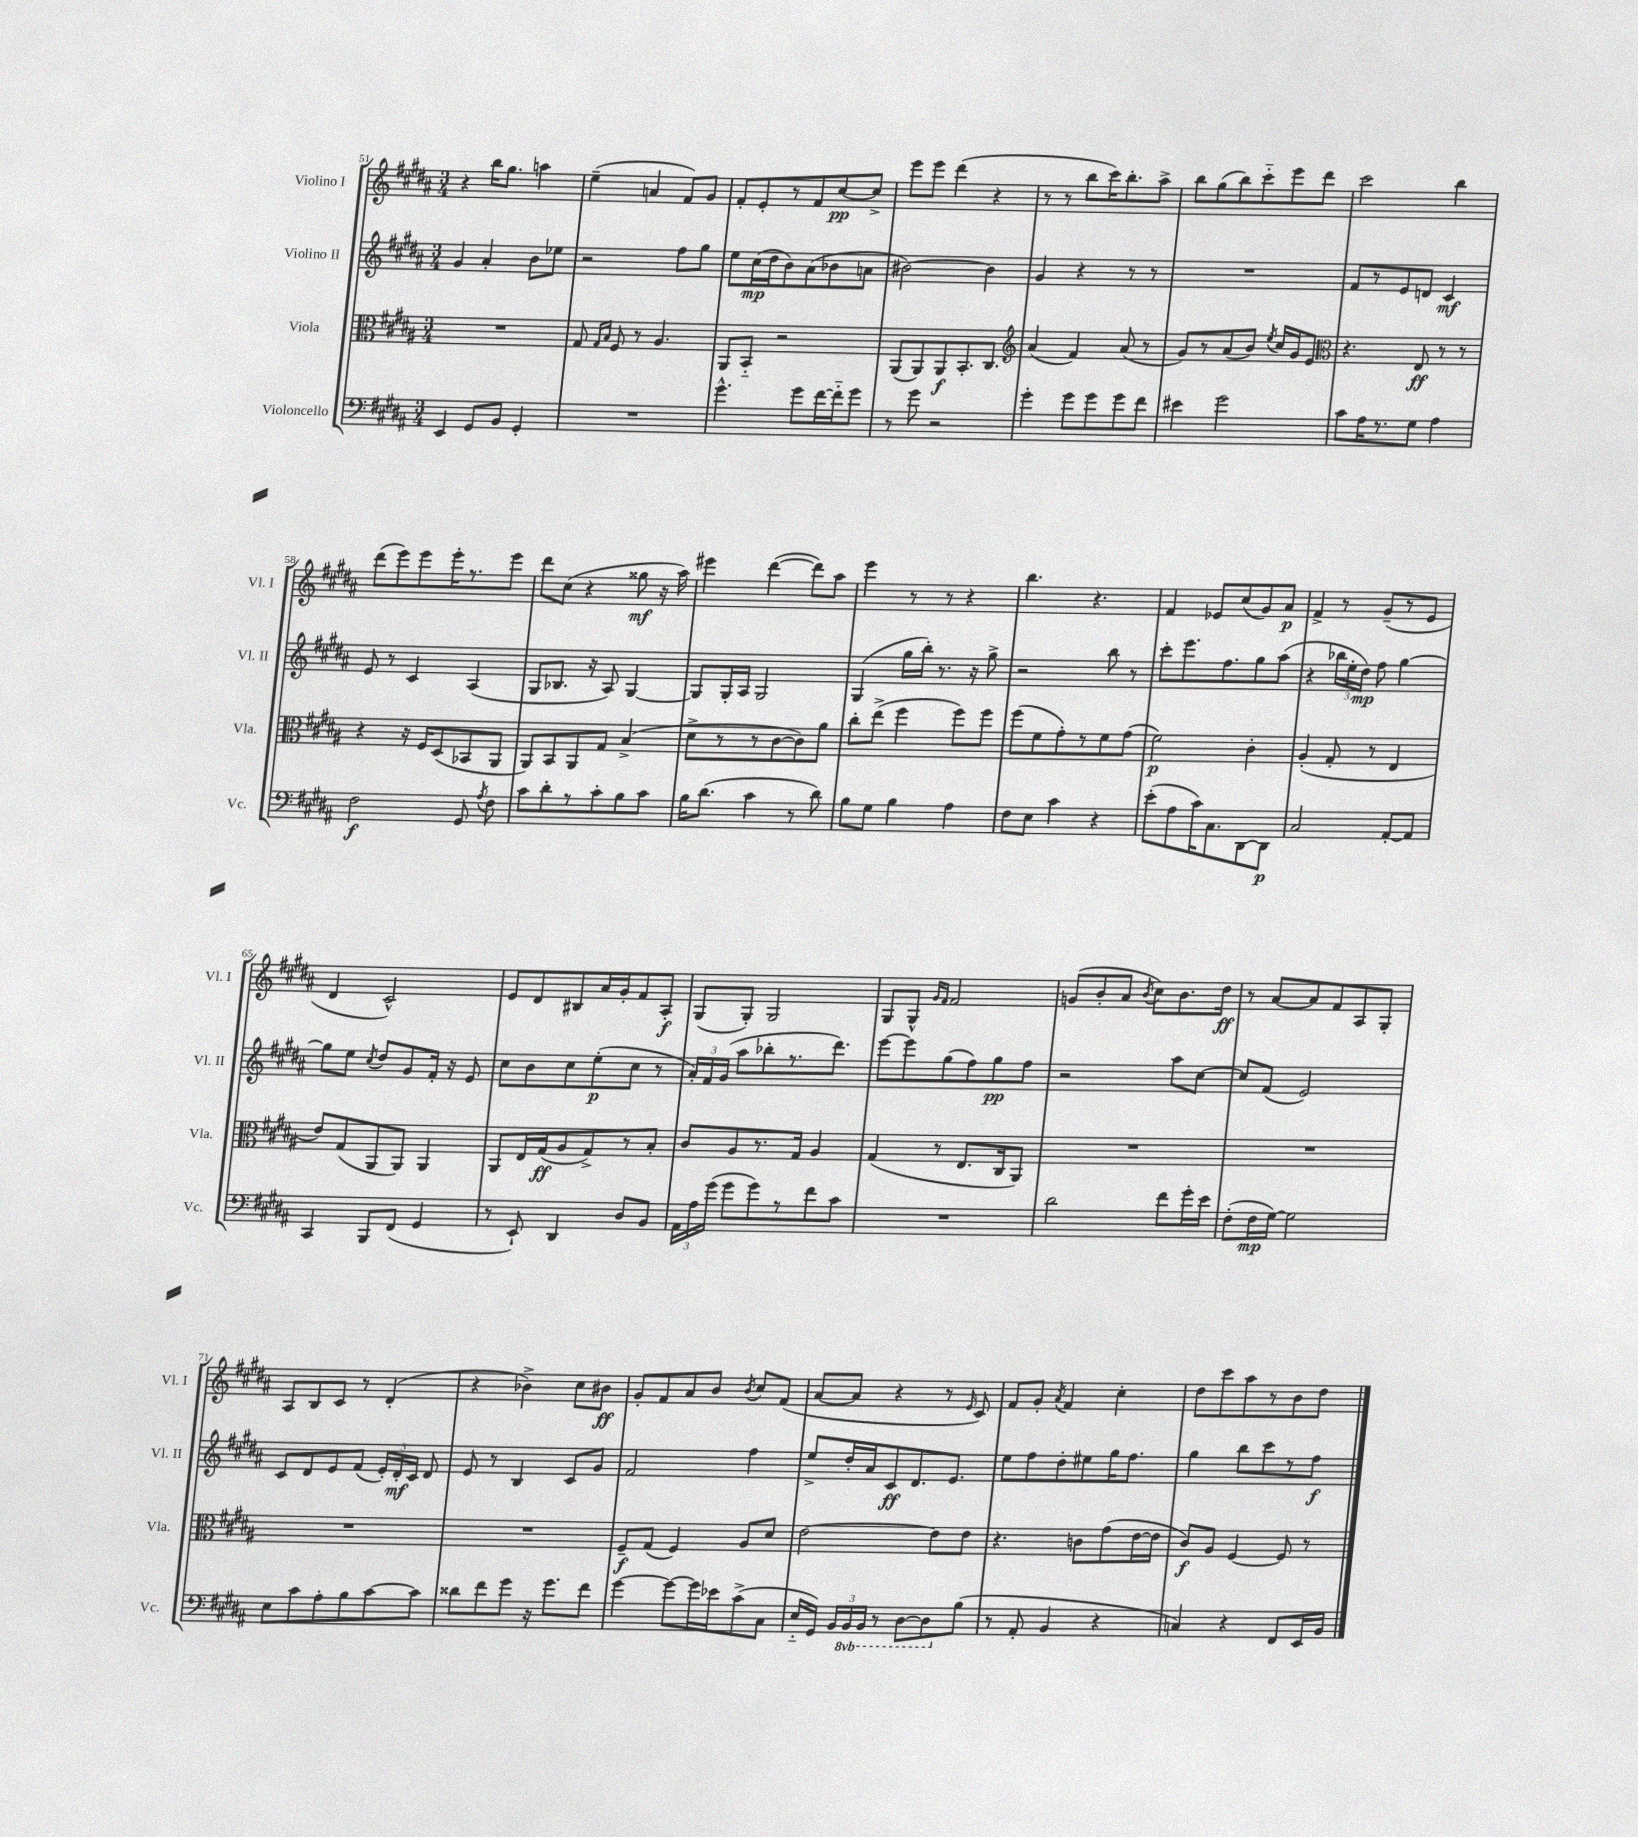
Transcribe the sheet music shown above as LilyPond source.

<<
\new StaffGroup <<
\new Staff = "s0" \with { instrumentName = "Violino I" shortInstrumentName = "Vl. I" } {
    \clef treble \key b \major \numericTimeSignature \time 3/4
    \autoBeamOff r4 b''16[ gis''8.] a''4 |
    e''4--( a'4 fis'8[) gis'8] |
    fis'8[-. e'8-. r8 fis'8 cis''8~\pp cis''8]-> |
    e'''8[ e'''8] dis'''4( r4 |
    r8 r8 b''8[ cis'''16) b''8.-. ais''8]-> |
    b''8[ gis''8( b''8) cis'''8-_ e'''8 dis'''8] |
    cis'''2 b''4 |
    dis'''8[( e'''8) e'''8 e'''16-. r8. e'''8] |
    dis'''8[ cis''8]( r4 gisis''8\mf r16 ais''16) |
    eis'''4 dis'''4~( dis'''8[) ais''8] |
    e'''4 r8 r8 r4 |
    b''4. r4. |
    fis'4 ees'8[ cis''8( gis'8) ais'8]\p |
    fis'4-> r8 gis'8[--( r8 e'8] |
    dis'4 cis'2-^) |
    e'8[ dis'8 bis8 ais'16 gis'16-. fis'8 ais8]-.\f |
    gis8[( gis8]-.) gis2 |
    gis8[ gis8]-^ \grace { gis'16[ fis'16] } fis'2 |
    g'8[( b'8-. ais'8] \acciaccatura { b'8 } cis''8[) b'8. dis''16]\ff |
    r8 ais'8[~ ais'8 fis'8 ais8 gis8]-. |
    ais8[ b8 cis'8] r8 dis'4-.( |
    r4 bes'4->) cis''8[ bis'8]\ff |
    gis'8[-. fis'8 ais'8 b'8] \acciaccatura { b'8 } cis''8[ fis'8]( |
    ais'8[~ ais'8] r4 r8 \grace { e'16 } cis'8) |
    fis'8[ gis'8]-. \acciaccatura { ais'8 } fis'4 cis''4-. |
    dis''8[ cis'''8 ais''8 r8 b'8 dis''8] \bar "|." |
}
\new Staff = "s1" \with { instrumentName = "Violino II" shortInstrumentName = "Vl. II" } {
    \clef treble \key b \major \numericTimeSignature \time 3/4
    \autoBeamOff gis'4 ais'4-. b'8[ ees''8] |
    r2 fis''8[ gis''8] |
    e''8[ cis''16\mp( dis''16 b'8) ais'8( bes'8 a'8] |
    bis'2~) bis'4 |
    gis'4 r4 r8 r8 |
    R2. |
    fis'8[ r8 e'8 d'8] cis'4\mf |
    e'8 r8 cis'4 ais4( |
    gis8[ bes8.] r16 ais8) gis4~ |
    gis8[ gis16-. ais16] gis2 |
    gis4( gis''16[ b''16]-.) r8. r16 gis''8-> |
    r2 b''8 r8 |
    cis'''8[-. e'''8. fis''8. gis''8 ais''8]( |
    r4 \tuplet 3/2 { bes''16[ e''16-. dis''16]\mp) } fis''8 gis''4~ |
    gis''8[ e''8] \acciaccatura { cis''8 } dis''8[ gis'8 fis'16]-. r16 e'8 |
    cis''8[ b'8 cis''8 e''8-.\p( cis''8] r8 |
    \tuplet 3/2 { ais'16[-.) fis'16 gis'16]( } ais''8[ bes''8-. r8. dis'''8.]) |
    e'''8[~ e'''8 gis''8( fis''8) gis''8\pp fis''8] |
    r2 ais''8[ cis''8]~ |
    cis''8[ fis'8]( e'2) |
    cis'8[ dis'8 e'8 fis'8]( \tuplet 3/2 { e'16[-.) dis'16-.\mf cis'16] } dis'8 |
    e'8 r8 b4 cis'8[ gis'8] |
    fis'2 fis''4 |
    e''8[-> dis''16-. ais'16 cis'8\ff dis'8. e'8.] |
    e''8[ fis''8 dis''8-. eis''8 gis''16 fis''8.] |
    gis''4 b''8[ cis'''8 r8 fis''8]\f \bar "|." |
}
\new Staff = "s2" \with { instrumentName = "Viola" shortInstrumentName = "Vla." } {
    \clef alto \key b \major \numericTimeSignature \time 3/4
    \autoBeamOff R2. |
    gis8 \grace { gis16[ b16] } fis8 r8 ais4. |
    ais,8[ b,8]-_ r2 |
    ais,8[( ais,8) ais,8\f b,8.-. cis8.] |
    \clef treble ais'4( fis'4) ais'8( r8 |
    gis'8[) r8 ais'8( b'8]) \acciaccatura { e''8 } cis''16[ gis'16 e'8] |
    \clef alto r4. e8\ff r8 r8 |
    r4 r16 fis16[ dis8( bes,8 ais,8] |
    ais,8[) b,8 ais,8 gis8] b4->( |
    dis'8[-> r8 r8 cis'8~ cis'8) ais'8] |
    cis''8[-. e''8]->( fis''4 fis''8[) fis''8] |
    fis''8[( fis'8 gis'8-.) r8 fis'8 gis'8]( |
    fis'2\p) cis'4-. |
    ais4-.( gis8-. r8 e4 |
    e'8[) gis8( ais,8 ais,8]) ais,4 |
    ais,8[ e16 gis16\ff( ais8 gis8->) r8 b8]-. |
    cis'8[ ais8 r8. gis16] ais4 |
    gis4( r8 e8.[ cis16 ais,8]) |
    R2. |
    R2. |
    R2. |
    R2. |
    fis8[--\f gis8]( fis4) ais8[ dis'8] |
    e'2~ e'8[ e'8] |
    r4. c'8[ gis'8( e'16~ e'16] |
    cis'8[\f) ais8] fis4~ fis8 r8 \bar "|." |
}
\new Staff = "s3" \with { instrumentName = "Violoncello" shortInstrumentName = "Vc." } {
    \clef bass \key b \major \numericTimeSignature \time 3/4 \set Staff.ottavationMarkups = #ottavation-simple-ordinals
    \autoBeamOff e,4 gis,8[ b,8] gis,4-. |
    R2. |
    gis'4.-^ gis'8[ fis'16~ fis'16-_ gis'8] |
    r8 gis'8 r2 |
    gis'4-. gis'8[ gis'8 gis'8 fis'8] |
    eis'4 gis'2 |
    cis'8[ ais16 r8. gis8] ais4 |
    fis2\f gis,8 \acciaccatura { ais8 } fis8 |
    cis'8[ dis'8-. r8 cis'8-. b8 cis'8] |
    b16[ dis'8.]( cis'4 r8 dis'8) |
    b8[ gis8] b4 ais4 |
    fis8[ e8] cis'4 r4 |
    e'8[-.( ais8 cis'16) cis8. dis,8~ dis,8]\p |
    cis2 ais,8[~-. ais,8] |
    cis,4 b,,8[ fis,8]( gis,4 |
    r8 e,8-!) dis,4 dis8[ b,8] |
    \tuplet 3/2 { ais,16[ ais16 gis'16]( } gis'8[ gis'8) r8 fis'8 cis'8] |
    R2. |
    dis'2 fis'8[ gis'16-. e'16] |
    fis8[-.( fis16\mp gis16]~) gis2 |
    e8[ cis'8 ais8-. b8 cis'8~ cis'8] |
    disis'8[ fis'8 gis'8] r16 gis'8.[ fis'8] |
    gis'4~ gis'8[~ gis'16 ees'16 cis'8->( cis8] |
    e16[-_ gis,16]) \tuplet 3/2 { b,16[ \ottava #-1 b,,16 b,,16] } r8 dis,8[~ dis,8 \ottava #0 b8]( |
    r8 ais,8-. b,4 r4 |
    c4) r4 fis,8[ e,16 b,16] \bar "|." |
}
>>
>>
\layout { \context { \Score currentBarNumber = #51 } }
